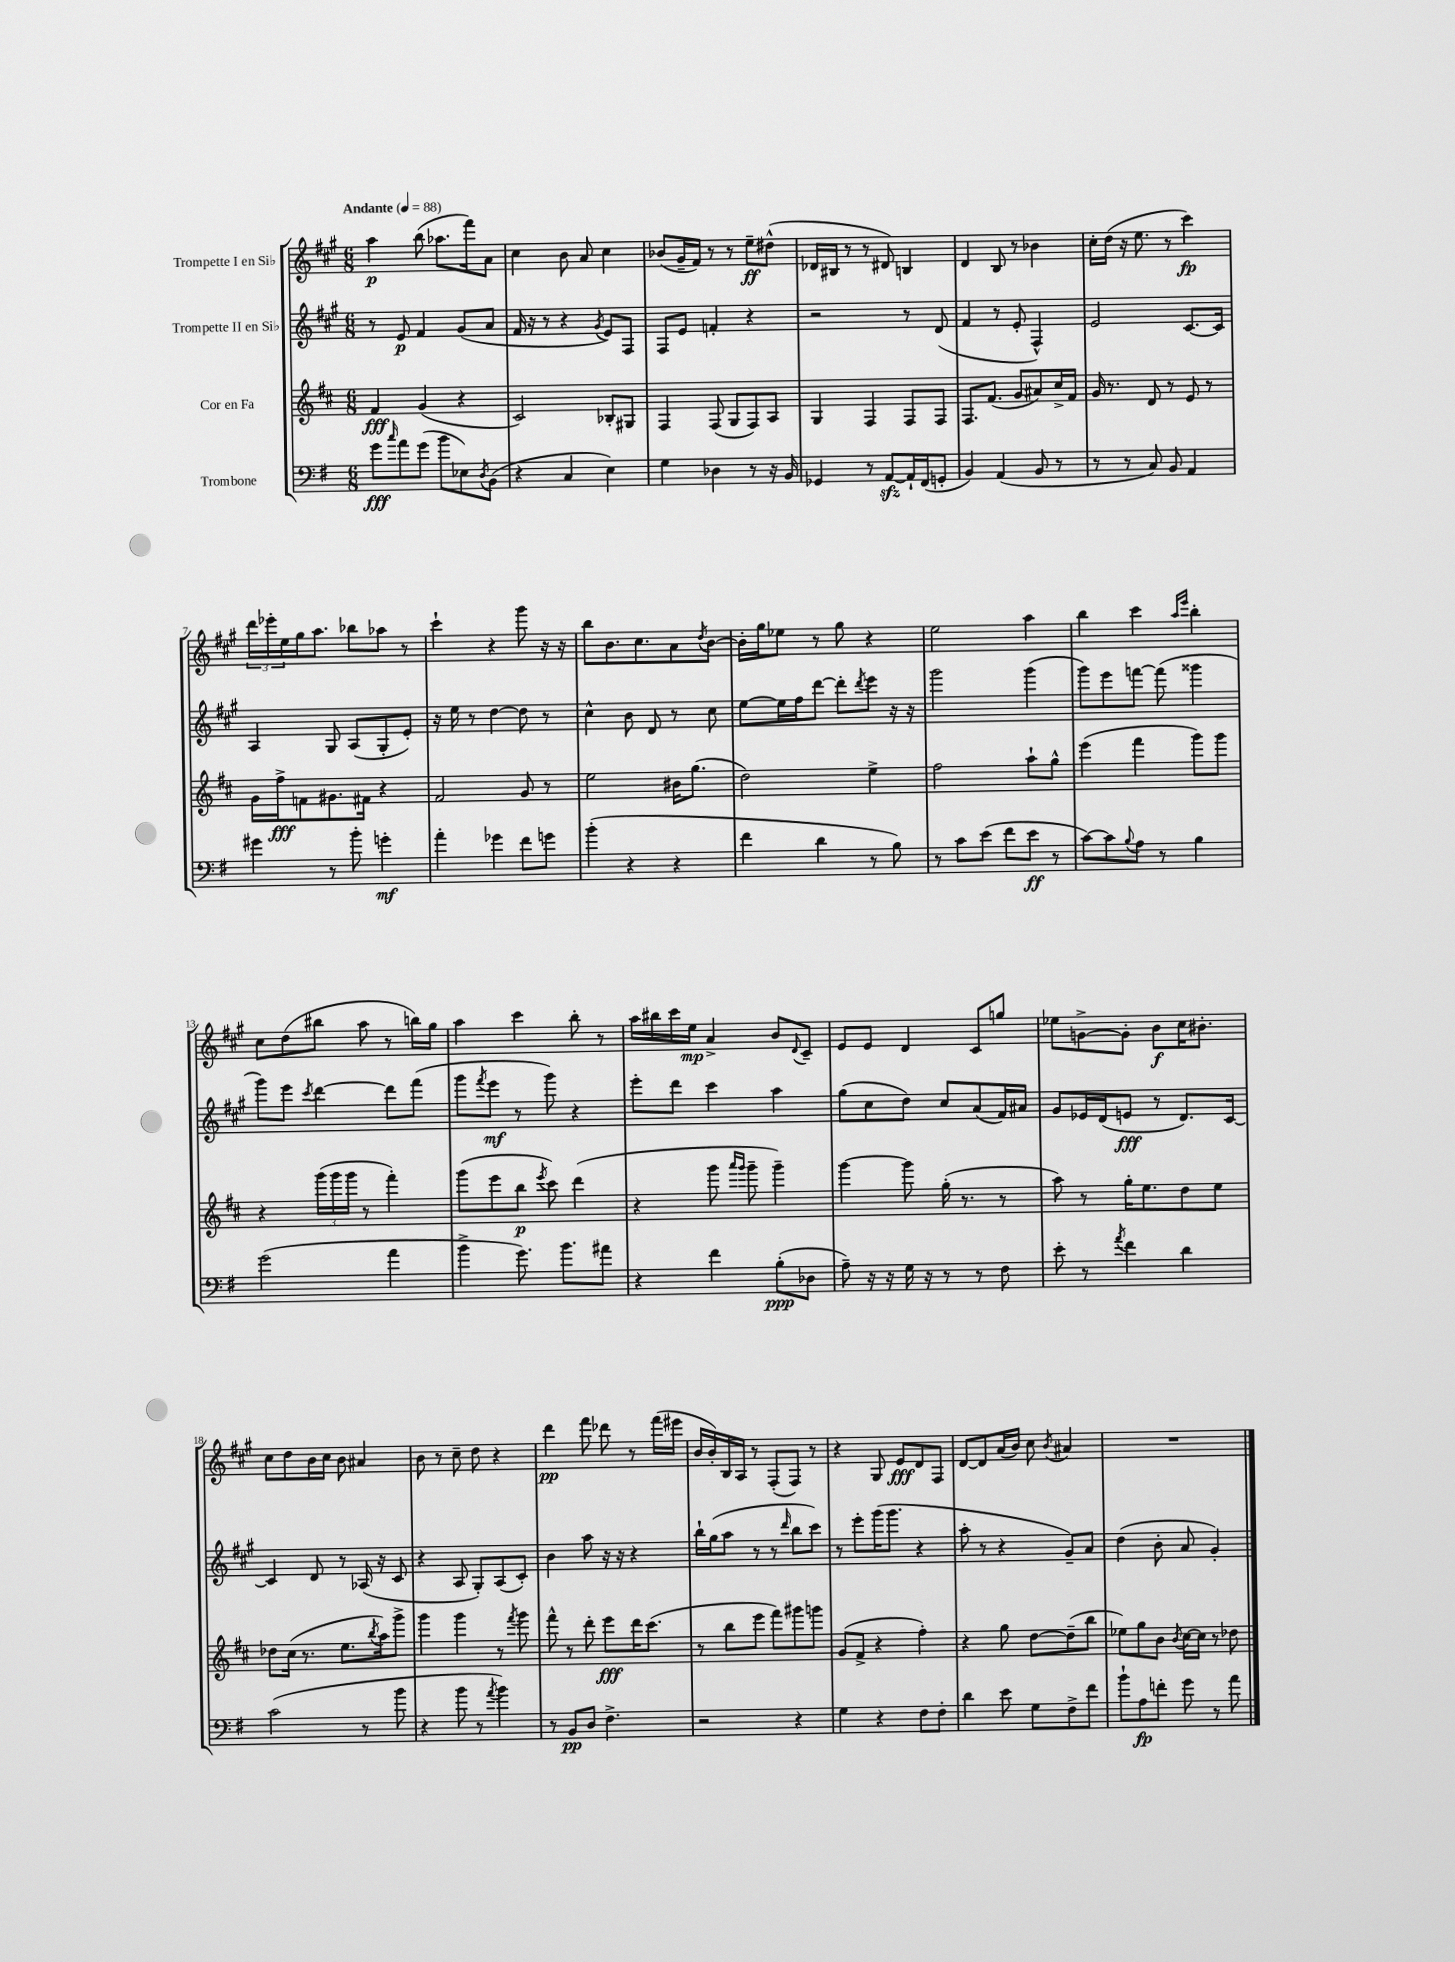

**kern	**kern	**kern	**kern
*staff4	*staff3	*staff2	*staff1
*clefF4	*clefG2	*clefG2	*clefG2
*k[f#]	*k[f#c#]	*k[f#c#g#]	*k[f#c#g#]
*M6/8	*M6/8	*M6/8	*M6/8
*MM88	*MM88	*MM88	*MM88
8g	4f#	8r	4aa
16qqcc	.	.	.
8a	.	8e	.
(8g	(4g	4f#	(8bb
8b	.	.	8.aa-
8E-)	4r	(8g#	.
.	.	.	16fff#)
8qD	.	.	.
(8BB	.	8a	8a
=	=	=	=
4r	2c#)	16f#	4cc#
.	.	16r	.
.	.	8r	.
4C	.	4r	8b
.	.	.	8a
.	.	8qg#	.
4E)	8B-'	8e)	4cc#
.	8G#	8F#	.
=	=	=	=
4G	4F#	8F#	(8b-
.	.	8e	16g#~
.	.	.	16f#)
4D-	(8F#	4f'	8r
.	8G	.	8r
8r	8F#)	4r	8ee~
16r	8A	.	(8dd#^^
16BB	.	.	.
=	=	=	=
4GG-	4G	2r	16d-
.	.	.	16B#
.	.	.	8r
8r	4F#	.	8r
[8AA	.	.	8d#)
16AA`]	8F#	8r	4B
(16FF#	.	.	.
8GG'	8F#	(8d	.
=	=	=	=
4BB)	8.F#	4f#	4d
.	(8.f#	.	.
(4AA	.	8r	8B
.	8g	8e'	8r
8BB	8a#)	4F#^^)	4b-
8r	16cc#^	.	.
.	16f#	.	.
=	=	=	=
8r	16g	2e	16cc#'
.	8.r	.	(16dd
8r	.	.	16r
.	.	.	8.ee
8C)	8d	.	.
8BB	8r	.	8r
4AA	8e	[8.c#	4ccc#)
.	8r	.	.
.	.	16c#]	.
=	=	=	=
4g#	16g	4A	24ddd
.	.	.	24eee-'
.	16ff#^	.	.
.	.	.	24ee
.	8f	.	16gg#
.	.	.	8.aa
8r	8.g#	8G#	.
8b'	.	(8A	8bb-
.	16f#	.	.
4g'	4r	8G#'	8aa-
.	.	8e')	8r
=	=	=	=
4a'	2f#	16r	4ccc#`
.	.	16ee	.
.	.	8r	.
4g-	.	[4dd	4r
8f#	8g	8dd]	8ggg#
8g	8r	8r	16r
.	.	.	16r
=	=	=	=
(4b'	2ee	4cc#^^	8bb
.	.	.	8.b
4r	.	8b	.
.	.	.	8.cc#
.	.	8d	.
4r	16b#	8r	8a
.	(8.gg	.	.
.	.	.	8qdd
.	.	8cc#	[8b
=	=	=	=
4f#	2dd)	[8ee	16b']
.	.	.	16gg#
.	.	16ee]	8ee-
.	.	16ff#	.
4d	.	[8ddd	8r
.	.	8ddd']	8gg#
.	.	8qddd	.
8r	4ee^	8eee	4r
8B)	.	16r	.
.	.	16r	.
=	=	=	=
8r	2ff#	2ggg#	2ee
8c	.	.	.
(8e	.	.	.
8f#	.	.	.
8e	8aa`	(4ggg#	4aa
8r	8gg^^	.	.
=	=	=	=
[8c)	(4eee	8ggg#)	4bb
8c]	.	8eee	.
8qqB	.	.	.
8A	4fff#	[8fff	4ccc#
8r	.	(8fff]	.
.	.	.	16qqaa
.	.	.	16qqeee
4B	8ggg)	4ggg##	4bb'
.	8ggg	.	.
=	=	=	=
(2g	4r	8ggg#)	8cc#
.	.	8eee	(8dd
.	.	8qccc#	.
.	(24ggg	[4ddd	8bb#
.	24ggg	.	.
.	24ggg	.	.
.	8r	.	8aa
4a	4fff#')	8ddd]	8r
.	.	(8fff#	16bb)
.	.	.	16gg#
=	=	=	=
4b^	(8ggg	8ggg#	4aa
.	.	8qfff#	.
.	8eee	8eee	.
8.g)	8bb	8r	4ccc#
.	8qeee	.	.
.	8ccc#)	8ggg#)	.
8.b	.	.	.
.	(4ddd	4r	8bb'
8a#	.	.	8r
=	=	=	=
4r	4r	8eee'	16aa
.	.	.	16bb#
.	.	8ddd	16ccc#
.	.	.	16ee
4f#	8ggg	4ccc#	4a^
.	16qqaaa	.	.
.	16qqggg	.	.
.	8ggg~	.	.
(8B'	4ggg~)	4aa	8b
.	.	.	8qqd
8D-	.	.	8c#~
=	=	=	=
8A~)	[4ggg	(8gg#	8e
16r	.	8cc#	8e
16r	.	.	.
16G	8ggg]	8dd)	4d
16r	.	.	.
8r	(16gg'	8cc#	.
.	8.r	.	.
8r	.	(8a	8c#
8F#	8r	16f#)	8gg
.	.	16a#	.
=	=	=	=
8e'	8aa)	8g#	8ee-
8r	8r	16e-	[8g^
.	.	(16d	.
8qa	.	.	.
4f#	16gg'	8e	8g']
.	8.ee	.	.
.	.	8r	8b
4d	8dd	8.d)	16cc#
.	.	.	8.b#'
.	8ee	.	.
.	.	[16c#	.
=	=	=	=
(2c	8dd-	4c#]	8cc#
.	(16cc#	.	8dd
.	8.r	.	.
.	.	8d	16b
.	.	.	16cc#
.	8.ee	8r	8b
8r	.	(16A-	4a#
.	8qbb	.	.
.	16aa)	16r	.
8b	8ggg^	8c#	.
=	=	=	=
4r	4ggg	4r	8b
.	.	.	8r
8b	4ggg	8A	8cc#~
8r	.	8G#')	8dd
8qa	.	.	.
4b)	8r	(8A	4r
.	8qfff#	.	.
.	8ggg	8c#')	.
=	=	=	=
8r	8fff#^^	4b	4ddd
8BB	8r	.	.
8D	8ddd'	8aa	8fff#
4.F#^	8eee	16r	8ddd-
.	.	16r	.
.	16ddd	4r	8r
.	(8.ccc#	.	.
.	.	.	(16fff#
.	.	.	16eee#
=	=	=	=
2r	8r	16bb`	16b
.	.	(16gg#	16b')
.	8bb	8aa	16B
.	.	.	16A
.	8eee	8r	8r
.	8fff#)	8r	(8F#'
.	.	16qqddd	.
4r	8ggg#	8bb	8F#)
.	8ggg	8ccc#)	8r
=	=	=	=
4G	(8g	8r	4r
.	8f#^	8eee'	.
4r	4r	(16ggg#	8G#
.	.	8.ggg#	.
.	.	.	8e
8F#	4ff#')	4r	8d
8F#'	.	.	8F#
=	=	=	=
4d	4r	8aa'	[8d
.	.	8r	8d]
8e	8gg	4r	(16a
.	.	.	16b)
8G	[8dd	.	8cc#
.	.	.	8qb
8F#^	(8dd~]	8g#~)	4a#
8f#	8bb	8a	.
=	=	=	=
8b`	8ee-)	(4dd	2.r
8A	8gg	.	.
8f'	8b	8b'	.
.	8qb	.	.
8g	[16cc#	8a	.
.	16cc#]	.	.
8r	8r	4g#')	.
8a	8dd-	.	.
==	==	==	==
*-	*-	*-	*-
